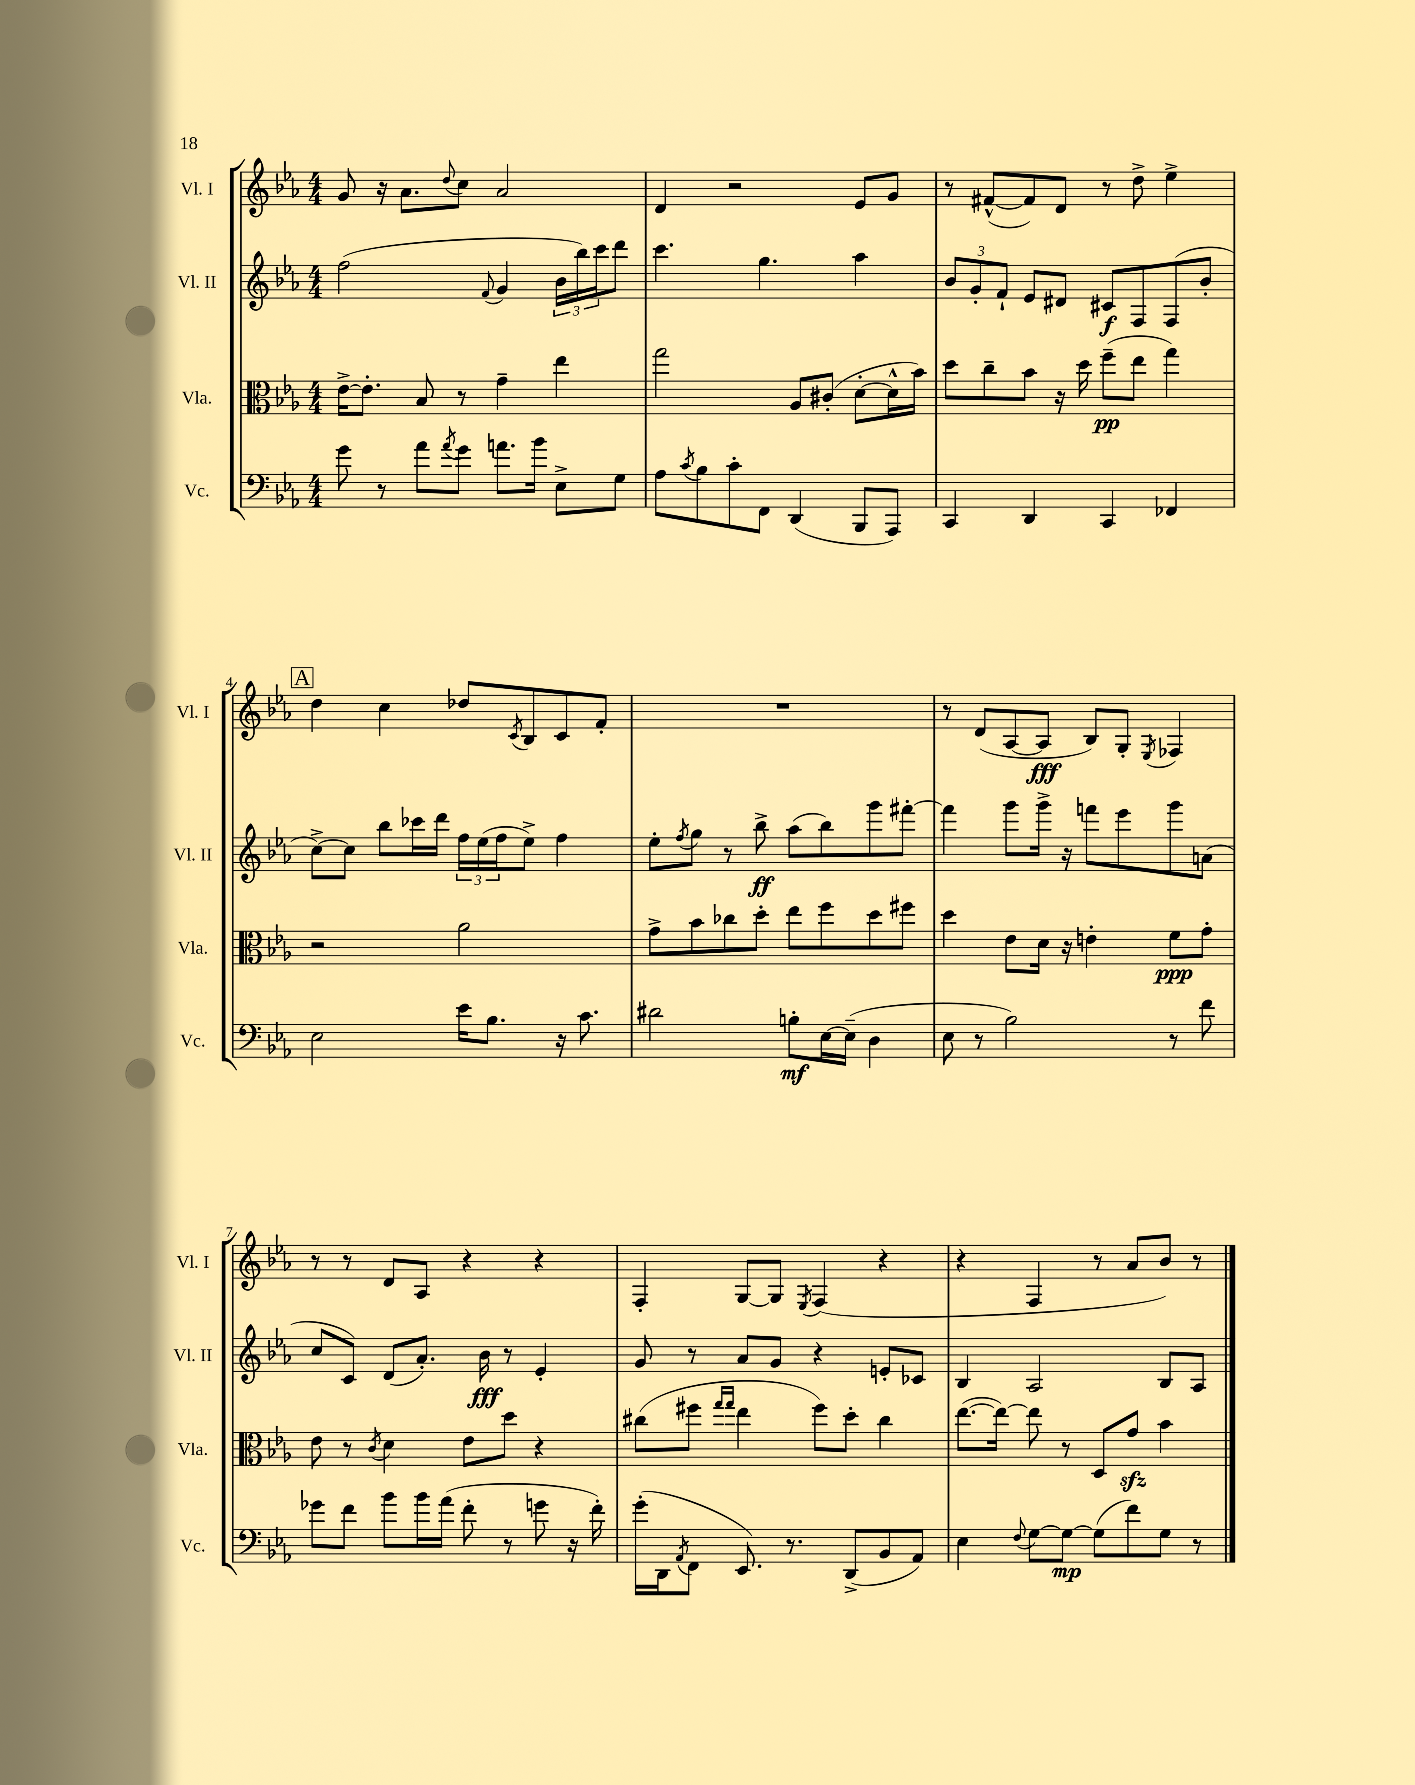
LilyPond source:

<<
\new StaffGroup <<
\new Staff = "s0" \with { instrumentName = "Vl. I" shortInstrumentName = "Vl. I" } {
    \clef treble \key ees \major \numericTimeSignature \time 4/4
    g'8 r16 aes'8. \appoggiatura { d''8 } c''8 aes'2 |
    d'4 r2 ees'8 g'8 |
    r8 fis'8~-^( fis'8) d'8 r8 d''8-> ees''4-> |
    \mark \markup { \box "A" } d''4 c''4 des''8 \acciaccatura { c'8 } bes8 c'8 f'8-. |
    R1 |
    r8 d'8( aes8~ aes8\fff bes8) g8-. \acciaccatura { ees8 } fes4 |
    r8 r8 d'8 aes8 r4 r4 |
    f4-. g8~ g8 \acciaccatura { ees8 } f4( r4 |
    r4 f4 r8 aes'8 bes'8) r8 \bar "|." |
}
\new Staff = "s1" \with { instrumentName = "Vl. II" shortInstrumentName = "Vl. II" } {
    \clef treble \key ees \major \numericTimeSignature \time 4/4
    f''2( \appoggiatura { f'8 } g'4 \tuplet 3/2 { bes'16 bes''16) c'''16 } d'''8 |
    c'''4. g''4. aes''4 |
    \tuplet 3/2 { bes'8 g'8-. f'8-! } ees'8 dis'8 cis'8\f f8 f8( bes'8-. |
    \mark \markup { \box "A" } c''8~->) c''8 bes''8 ces'''16 d'''16 \tuplet 3/2 { f''16 ees''16( f''16 } ees''8->) f''4 |
    ees''8-. \acciaccatura { f''8 } g''8 r8 bes''8->\ff aes''8( bes''8) g'''8 fis'''8~-. |
    fis'''4 g'''8 g'''16-> r16 f'''8 ees'''8 g'''8 a'8( |
    c''8 c'8) d'8( aes'8.-.) bes'16\fff r8 ees'4-. |
    g'8 r8 aes'8 g'8 r4 e'8-. ces'8 |
    bes4 aes2 bes8 aes8 \bar "|." |
}
\new Staff = "s2" \with { instrumentName = "Vla." shortInstrumentName = "Vla." } {
    \clef alto \key ees \major \numericTimeSignature \time 4/4
    ees'16~-> ees'8.-. bes8 r8 g'4-- ees''4 |
    g''2 aes8 cis'8-.( d'8~-. d'16-^ bes'16) |
    d''8 c''8-- bes'8 r16 d''16 f''8--\pp( ees''8 g''4) |
    \mark \markup { \box "A" } r2 aes'2 |
    g'8-> bes'8 ces''8 d''8-. ees''8 f''8 d''8 fis''8 |
    d''4 ees'8 d'16 r16 e'4-. f'8\ppp g'8-. |
    ees'8 r8 \acciaccatura { c'8 } d'4 ees'8 d''8 r4 |
    cis''8( fis''8 \grace { g''16 g''16 } ees''4 fis''8) d''8-. cis''4 |
    ees''8.~( ees''16~) ees''8 r8 d8 g'8\sfz bes'4 \bar "|." |
}
\new Staff = "s3" \with { instrumentName = "Vc." shortInstrumentName = "Vc." } {
    \clef bass \key ees \major \numericTimeSignature \time 4/4
    g'8 r8 aes'8 \acciaccatura { aes'8 } g'8 a'8. bes'16 ees8-> g8 |
    aes8 \acciaccatura { c'8 } bes8 c'8-. f,8 d,4( bes,,8 aes,,8) |
    c,4 d,4 c,4 fes,4 |
    \mark \markup { \box "A" } ees2 ees'16 bes8. r16 c'8. |
    dis'2 b8-.\mf ees16~ ees16--( d4 |
    ees8 r8 bes2) r8 f'8 |
    ges'8 f'8 bes'8 bes'16 aes'16( f'8-. r8 g'8 r16 f'16-.) |
    g'16-.( d,16 \acciaccatura { aes,8 } f,8 ees,8.) r8. d,8->( bes,8 aes,8) |
    ees4 \appoggiatura { f8 } g8~ g8~\mp g8( f'8) g8 r8 \bar "|." |
}
>>
>>
